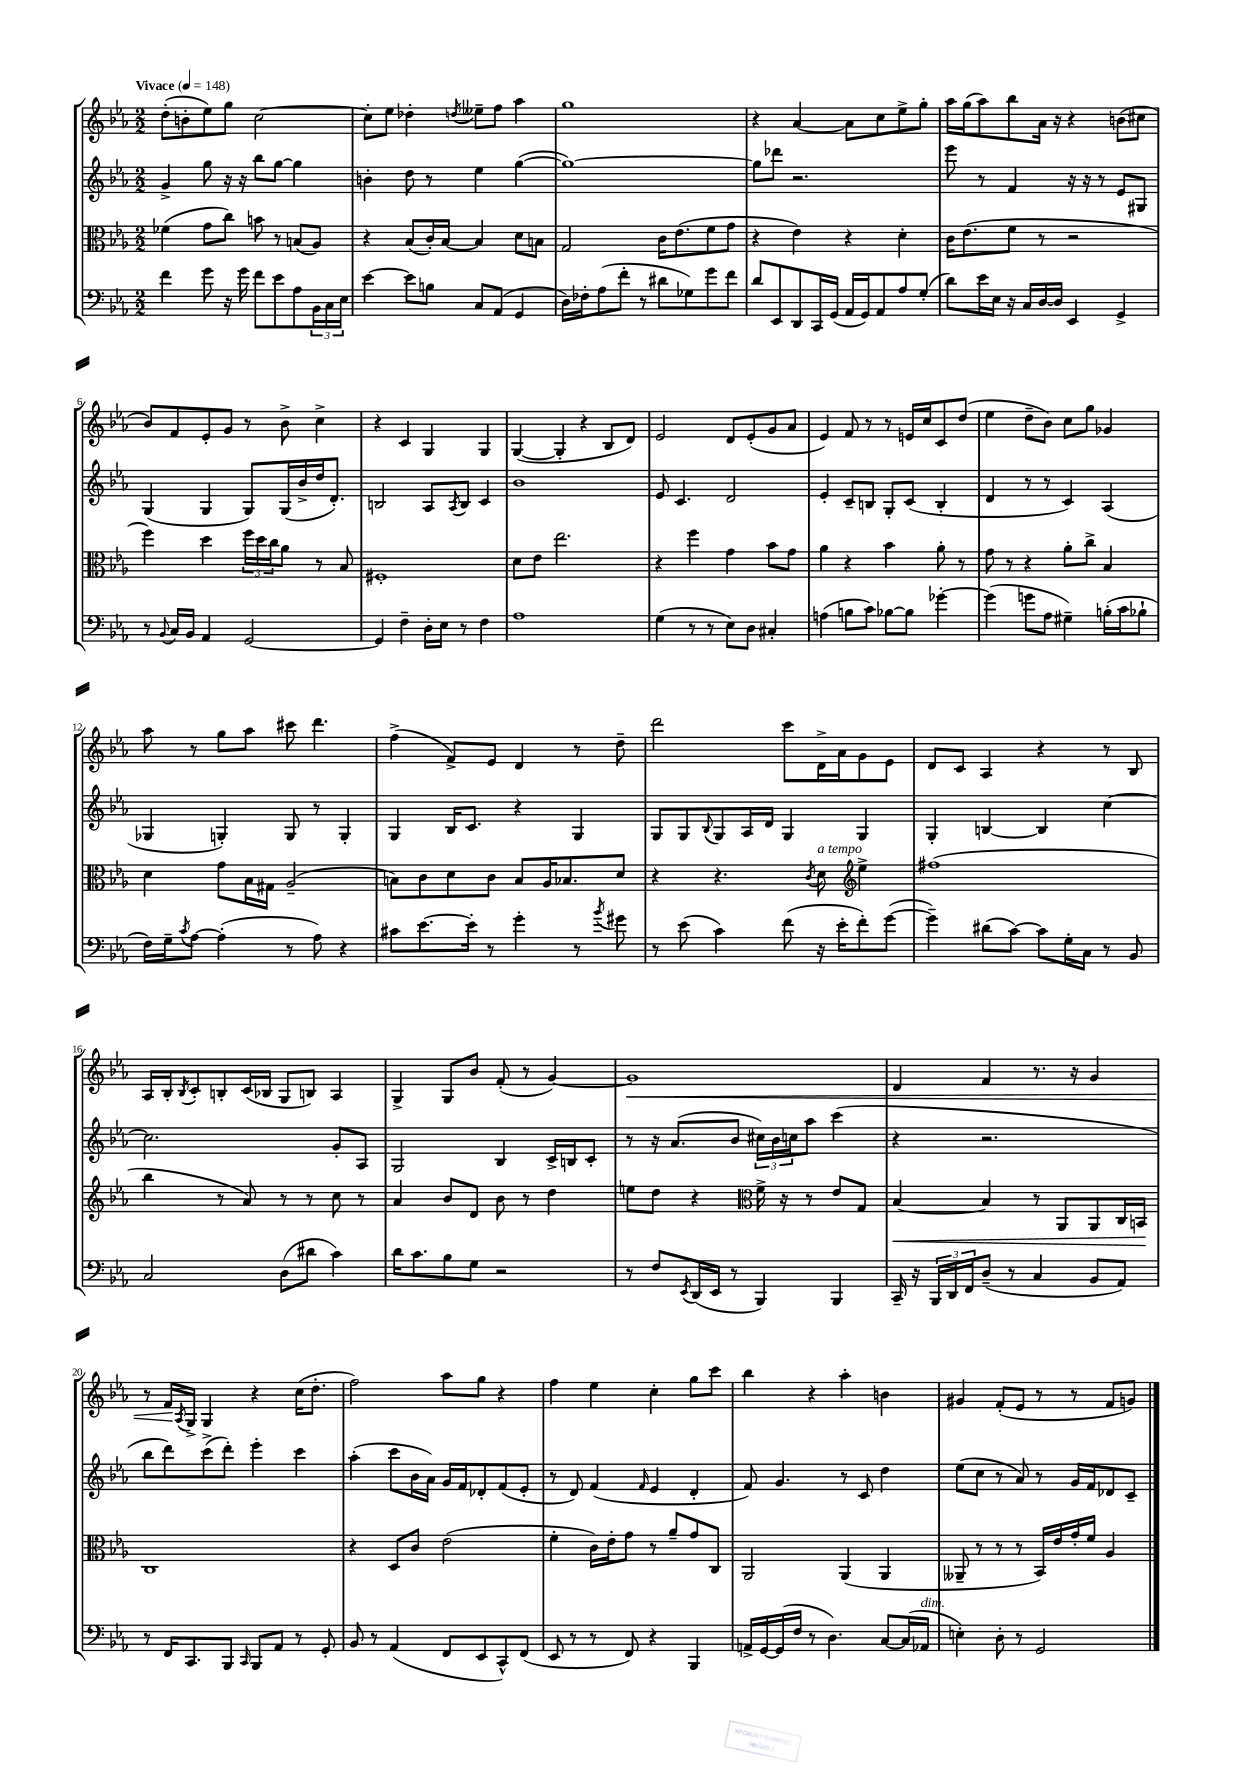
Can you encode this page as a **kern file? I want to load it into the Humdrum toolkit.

**kern	**kern	**dynam	**kern	**kern	**dynam
*part4	*part3	*part3	*part2	*part1	*part1
*staff4	*staff3	*staff3	*staff2	*staff1	*staff1
*clefF4	*clefC3	*	*clefG2	*clefG2	*
*k[b-e-a-]	*k[b-e-a-]	*	*k[b-e-a-]	*k[b-e-a-]	*
*M2/2	*M2/2	*	*M2/2	*M2/2	*
*MM148	*MM148	*	*MM148	*MM148	*
=1	=1	=1	=1	=1	=1
!	!	!	!	!LO:TX:a:B:t=Vivace	!
4f\	(4f-X\	.	4g^/	(8dd'\L	.
.	.	.	.	8bn'\	.
8g\	8g\L	.	8gg\	8ee-\)	.
16r	8cc\J)	.	16r	8gg\J	.
16g\	.	.	16r	.	.
8f\L	8bn\	.	8bb-\L	[2cc\	.
8e-\	8r	.	[8gg\J	.	.
8A-\	(8Bn/L	.	4gg\]	.	.
24BB-\L	8A-/J)	.	.	.	.
24C\	.	.	.	.	.
24E-\JJ	.	.	.	.	.
=2	=2	=2	=2	=2	=2
[4e-\	4r	.	4bn'\	8cc'\L]	.
.	.	.	.	8ee-\J	.
8e-\L]	(8B-/L	.	8dd\	4dd-X'\	.
8Bn\J	16c'/L)	.	8r	.	.
.	[16B-/JJ	.	.	.	.
.	.	.	.	8qddn/	.
8C/L	4B-/]	.	4ee-\	8ee--X~\L	.
(8AA-/J	.	.	.	8ff\J	.
4GG/	8d\L	.	([4gg\	4aa-\	.
.	8Bn\J	.	.	.	.
=3	=3	=3	=3	=3	=3
16D\LL)	2G/	.	1gg_)	1gg	.
16F-X'\J	.	.	.	.	.
(8A-\	.	.	.	.	.
8f'\J	.	.	.	.	.
8r	.	.	.	.	.
8d#X\L	16c\KL	.	.	.	.
.	(8.e-\	.	.	.	.
8G-X\)	.	.	.	.	.
8g\	8f\	.	.	.	.
8f\J	8g\J	.	.	.	.
=4	=4	=4	=4	=4	=4
8d/L	4r	.	8gg\L]	4r	.
8EE-/	.	.	8ddd-X\J	.	.
8DD/	4e-\)	.	2.r	[4a-/	.
16CC/L	.	.	.	.	.
(16GG/JJ	.	.	.	.	.
16AA-/LL	4r	.	.	8a-\L]	.
16GG/J)	.	.	.	.	.
8AA-/	.	.	.	8cc\	.
8A-/	4d'\	.	.	8ee-^\	.
(8G'/J	.	.	.	8gg'\J	.
=5	=5	=5	=5	=5	=5
8d\L)	16c\KL	.	8eee-\	16aa-\LL	.
.	(8.e-\	.	.	(16gg\J	.
16e-\L	.	.	8r	8aa-\)	.
16E-\JJ	.	.	.	.	.
16r	8f\J	.	4f/	8bb-\	.
16C/LL	.	.	.	.	.
[16D/	8r	.	.	16a-\Jk	.
16D/JJ]	.	.	.	16r	.
4EE-/	2r	.	16r	4r	.
.	.	.	16r	.	.
.	.	.	8r	.	.
4GG^/	.	.	8e-/L	(8bn\L	.
.	.	.	8G#X/J	8cc#X\J	.
!!LO:LB:g=z
=6	=6	=6	=6	=6	=6
8r	4ff\)	.	(4G/	8b-/L)	.
8qqBB-/	.	.	.	.	.
16C/LL	.	.	.	8f/	.
16BB-/JJ	.	.	.	.	.
4AA-/	4dd\	.	4G/	8e-'/	.
.	.	.	.	8g/J	.
[2GG/	24ff\LL	.	8G/L)	8r	.
.	24dd\	.	.	.	.
.	24cc\J	.	.	.	.
.	8a-\J	.	(16G/L	8b-^\	.
.	.	.	16b-^/	.	.
.	8r	.	16dd/J	4cc^\	.
.	.	.	8.d'/J)	.	.
.	8B-/	.	.	.	.
=7	=7	=7	=7	=7	=7
4GG/]	1F#X'	.	2Bn/	4r	.
4F~\	.	.	.	4c/	.
16D'\LL	.	.	8A-/L	4G/	.
16E-\JJ	.	.	.	.	.
.	.	.	8qA-/	.	.
8r	.	.	8B/J	.	.
4F\	.	.	4c/	4G/	.
=8	=8	=8	=8	=8	=8
1A-	8d\L	.	1b-	([4G/	.
.	8e-\J	.	.	.	.
.	2.ee-\	.	.	4G'/]	.
.	.	.	.	4r	.
.	.	.	.	8B-/L	.
.	.	.	.	8d/J)	.
=9	=9	=9	=9	=9	=9
(4G\	4r	.	8e-/	2e-/	.
.	.	.	4.c/	.	.
8r	4ff\	.	.	.	.
8r	.	.	.	.	.
8E-\L)	4g\	.	2d/	8d/L	.
8D\J	.	.	.	(8e-'/	.
4C#X'/	8b-\L	.	.	8g/	.
.	8g\J	.	.	8a-/J	.
=10	=10	=10	=10	=10	=10
(4An\	4a-\	.	4e-'/	4e-/)	.
8Bn\L	4r	.	8c~/L	8f/	.
8c\J)	.	.	8Bn/J	8r	.
[8B-X\L	4b-\	.	8G'/L	8r	.
8B-\J]	.	.	(8c/J	16en/LL	.
.	.	.	.	16cc/J	.
[4g-X'\	8a-'\	.	4B'/	8c/	.
.	8r	.	.	(8dd/J	.
=11	=11	=11	=11	=11	=11
(4g-\]	8g\	.	4d/	4ee-\	.
.	8r	.	.	.	.
8gn\L	4r	.	8r	8dd~\L	.
8A-\J	.	.	8r	8b-\J)	.
4G#X~\)	8a-'\L	.	4c/)	8cc\L	.
.	8cc^\J	.	.	8gg\J	.
(16Bn'\LL	4B-/	.	(4A-/	4g-X/	.
16c\J	.	.	.	.	.
8B-X`\J	.	.	.	.	.
!!LO:LB:g=z
=12	=12	=12	=12	=12	=12
16F\LL)	4d\	.	4G-X/	8aa-\	.
16G~\J	.	.	.	.	.
8qc/	.	.	.	.	.
[8A-\J	.	.	.	8r	.
(4A-'\]	8g\L	.	4Gn'/)	8gg\L	.
.	16B-\L	.	.	8aa-\J	.
.	16G#X\JJ	.	.	.	.
8r	(2A-~/	.	8G/	8ccc#X\	.
8A-\)	.	.	8r	4.ddd\	.
4r	.	.	4G'/	.	.
=13	=13	=13	=13	=13	=13
8c#X\L	8Bn\L)	.	4G/	(4ff^\	.
[8.e-\	8c\	.	.	.	.
.	8d\	.	16B-/KL	8f^/L)	.
16e-'\Jk]	.	.	8.c/J	.	.
8r	8c\J	.	.	8e-/J	.
4g'\	8B/L	.	4r	4d/	.
.	16A-/K	.	.	.	.
.	8.B-X/	.	.	.	.
8r	.	.	4G/	8r	.
8qb-/	.	.	.	.	.
8g#X\	8d/J	.	.	8dd~\	.
=14	=14	=14	=14	=14	=14
8r	4r	.	8G/L	2ddd\	.
(8e-\	.	.	8G/	.	.
.	.	.	8qqB-/	.	.
4c\)	4.r	.	8G/	.	.
.	.	.	16A-/L	.	.
.	.	.	16d/JJ	.	.
(8f\	.	.	4G/	8ccc\L	.
.	8qc/	.	.	.	.
!	!LO:TX:a:i:t=a tempo	!	!	!	!
16r	8d\	.	.	16d^\L	.
16e-'\KL	.	.	.	16a-\J	.
*	*clefG2	*	*	*	*
8f'\)	4ee-^\	.	4G/	8g\	.
([8g\J	.	.	.	8e-\J	.
=15	=15	=15	=15	=15	=15
4g~\])	(1ff#X	.	4G'/	8d/L	.
.	.	.	.	8c/J	.
(8d#X\L	.	.	[4Bn/	4A-/	.
[8c\J)	.	.	.	.	.
8c\L]	.	.	4B/]	4r	.
16G'\L	.	.	.	.	.
16C\JJ	.	.	.	.	.
8r	.	.	[4cc\	8r	.
8BB-/	.	.	.	8B-/	.
!!LO:LB:g=z
=16	=16	=16	=16	=16	=16
2C/	4bb-\	.	2.cc\]	16A-/LL	.
.	.	.	.	16B-'/J	.
.	.	.	.	8qB-/	.
.	.	.	.	8c'/	.
.	8r	.	.	8Bn'/	.
.	8a-/)	.	.	(16c/L	.
.	.	.	.	16B-X/JJ	.
(8D\L	8r	.	.	8G/L	.
8d#X\J	8r	.	.	8Bn/J)	.
4c\)	8cc\	.	8g'/L	4A-/	.
.	8r	.	8A-/J	.	.
=17	=17	=17	=17	=17	=17
16d\KL	4a-/	.	2G/	4G^/	.
8.c\	.	.	.	.	.
8B-\	8b-/L	.	.	8G/L	.
8G\J	8d/J	.	.	8b-/J	.
2r	8b-\	.	4B-/	(8f'/	.
.	8r	.	.	8r	.
.	4dd\	.	16c^/LL	[4g/)	.
.	.	.	16Bn/J	.	.
.	.	.	8c'/J	.	.
=18	=18	=18	=18	=18	=18
!	!	!	!	!	!LO:HP:b
8r	8een\L	.	8r	1g]	<
8F/L	8dd\J	.	16r	.	.
.	.	.	(8.a-/L	.	.
8qEE-/	.	.	.	.	.
(16DD/L	4r	.	.	.	.
16EE-/JJ	.	.	.	.	.
8r	.	.	8b-/J	.	.
*	*clefC3	*	*	*	*
4BBB-/)	16f^\	.	24cc#X\LL)	.	.
.	.	.	24b-\	.	.
.	16r	.	.	.	.
.	.	.	24ccn\J	.	.
.	8r	.	8aa-\J	.	.
4BBB-/	8e-/L	.	(4ccc\	.	.
.	8G/J	.	.	.	.
=19	=19	=19	=19	=19	=19
!	!	!LO:HP:b	!	!	!
16CC~/	[4B-/	<	4r	4d/	.
16r	.	.	.	.	.
24BBB-/LL	.	.	.	.	.
24DD/	.	.	.	.	.
24FF/J	.	.	.	.	.
(8D~/J	4B-/]	.	2.r	4f/	.
8r	.	.	.	.	.
4C/	8r	.	.	8.r	.
.	8AA-/L	.	.	.	.
.	.	.	.	16r	.
8BB-/L	8AA-/	.	.	4g/	.
8AA-/J)	16C/L	.	.	.	.
.	16BBn/JJ	.	.	.	.
.	.	[	.	.	.
!!LO:LB:g=z
=20	=20	=20	=20	=20	=20
8r	1C	.	8bb-\L	8r	.
16FF/KL	.	.	8ddd\)	16f/LL	.
.	.	.	.	8qA-/	.
8.CC/	.	.	.	16G^/JJ	[
.	.	.	(8ccc^\	4G/	.
8BBB-/J	.	.	8ddd'\J)	.	.
16qqCC/	.	.	.	.	.
8BBB-/L	.	.	4eee-'\	4r	.
8AA-/J	.	.	.	.	.
8r	.	.	4ccc\	(16cc\KL	.
.	.	.	.	8.dd'\J	.
8GG'/	.	.	.	.	.
=21	=21	=21	=21	=21	=21
8BB-/	4r	.	(4aa-'\	2ff\)	.
8r	.	.	.	.	.
(4AA-/	8D/L	.	8ccc\L	.	.
.	8c/J	.	16b-\L	.	.
.	.	.	16a-\JJ)	.	.
8FF/L	(2e-\	.	16g/LL	8aa-\L	.
.	.	.	16f/J	.	.
8EE-/	.	.	8d-X'/	8gg\J	.
8CC^^/)	.	.	(8f/	4r	.
(8FF/J	.	.	8e-'/J	.	.
=22	=22	=22	=22	=22	=22
8EE-/	4f'\	.	8r	4ff\	.
8r	.	.	8d/)	.	.
8r	16c\LL)	.	(4f/	4ee-\	.
.	16e-'\J	.	.	.	.
8FF/)	8g\J	.	.	.	.
.	.	.	16qqf/	.	.
4r	8r	.	4e-/	4cc'\	.
.	8a-~/L	.	.	.	.
4BBB-/	8g/	.	4d'/	8gg\L	.
.	8C/J	.	.	8ccc\J	.
=23	=23	=23	=23	=23	=23
16AAn^/LL	2AA-/	.	8f/)	4bb-\	.
[16GG/	.	.	.	.	.
(16GG/]	.	.	4.g/	.	.
16F/JJ	.	.	.	.	.
8r	.	.	.	4r	.
4.D\)	.	.	.	.	.
.	(4AA-/	.	8r	4aa-'\	.
.	.	.	8c/	.	.
[8C/L	4AA-/	.	4dd\	4bn\	.
(16C/L]	.	.	.	.	.
!LO:TX:a:i:t=dim.	!	!	!	!	!
16AA-X/JJ	.	.	.	.	.
=24	=24	=24	=24	=24	=24
4En'\)	8AA--X~/	.	(8ee-\L	4g#X/	.
.	8r	.	8cc\J	.	.
8D'\	8r	.	8r	(8f'/L	.
8r	8r	.	8a-/)	8e-/J	.
2GG/	16BB-/LL)	.	8r	8r	.
.	16e-/	.	.	.	.
.	16g'/	.	16g/LL	8r	.
.	16f/JJ	.	16f/J	.	.
.	4A-/	.	8d-X/	8f/L	.
.	.	.	8c~/J	8gn/J)	.
==	==	==	==	==	==
*-	*-	*-	*-	*-	*-
